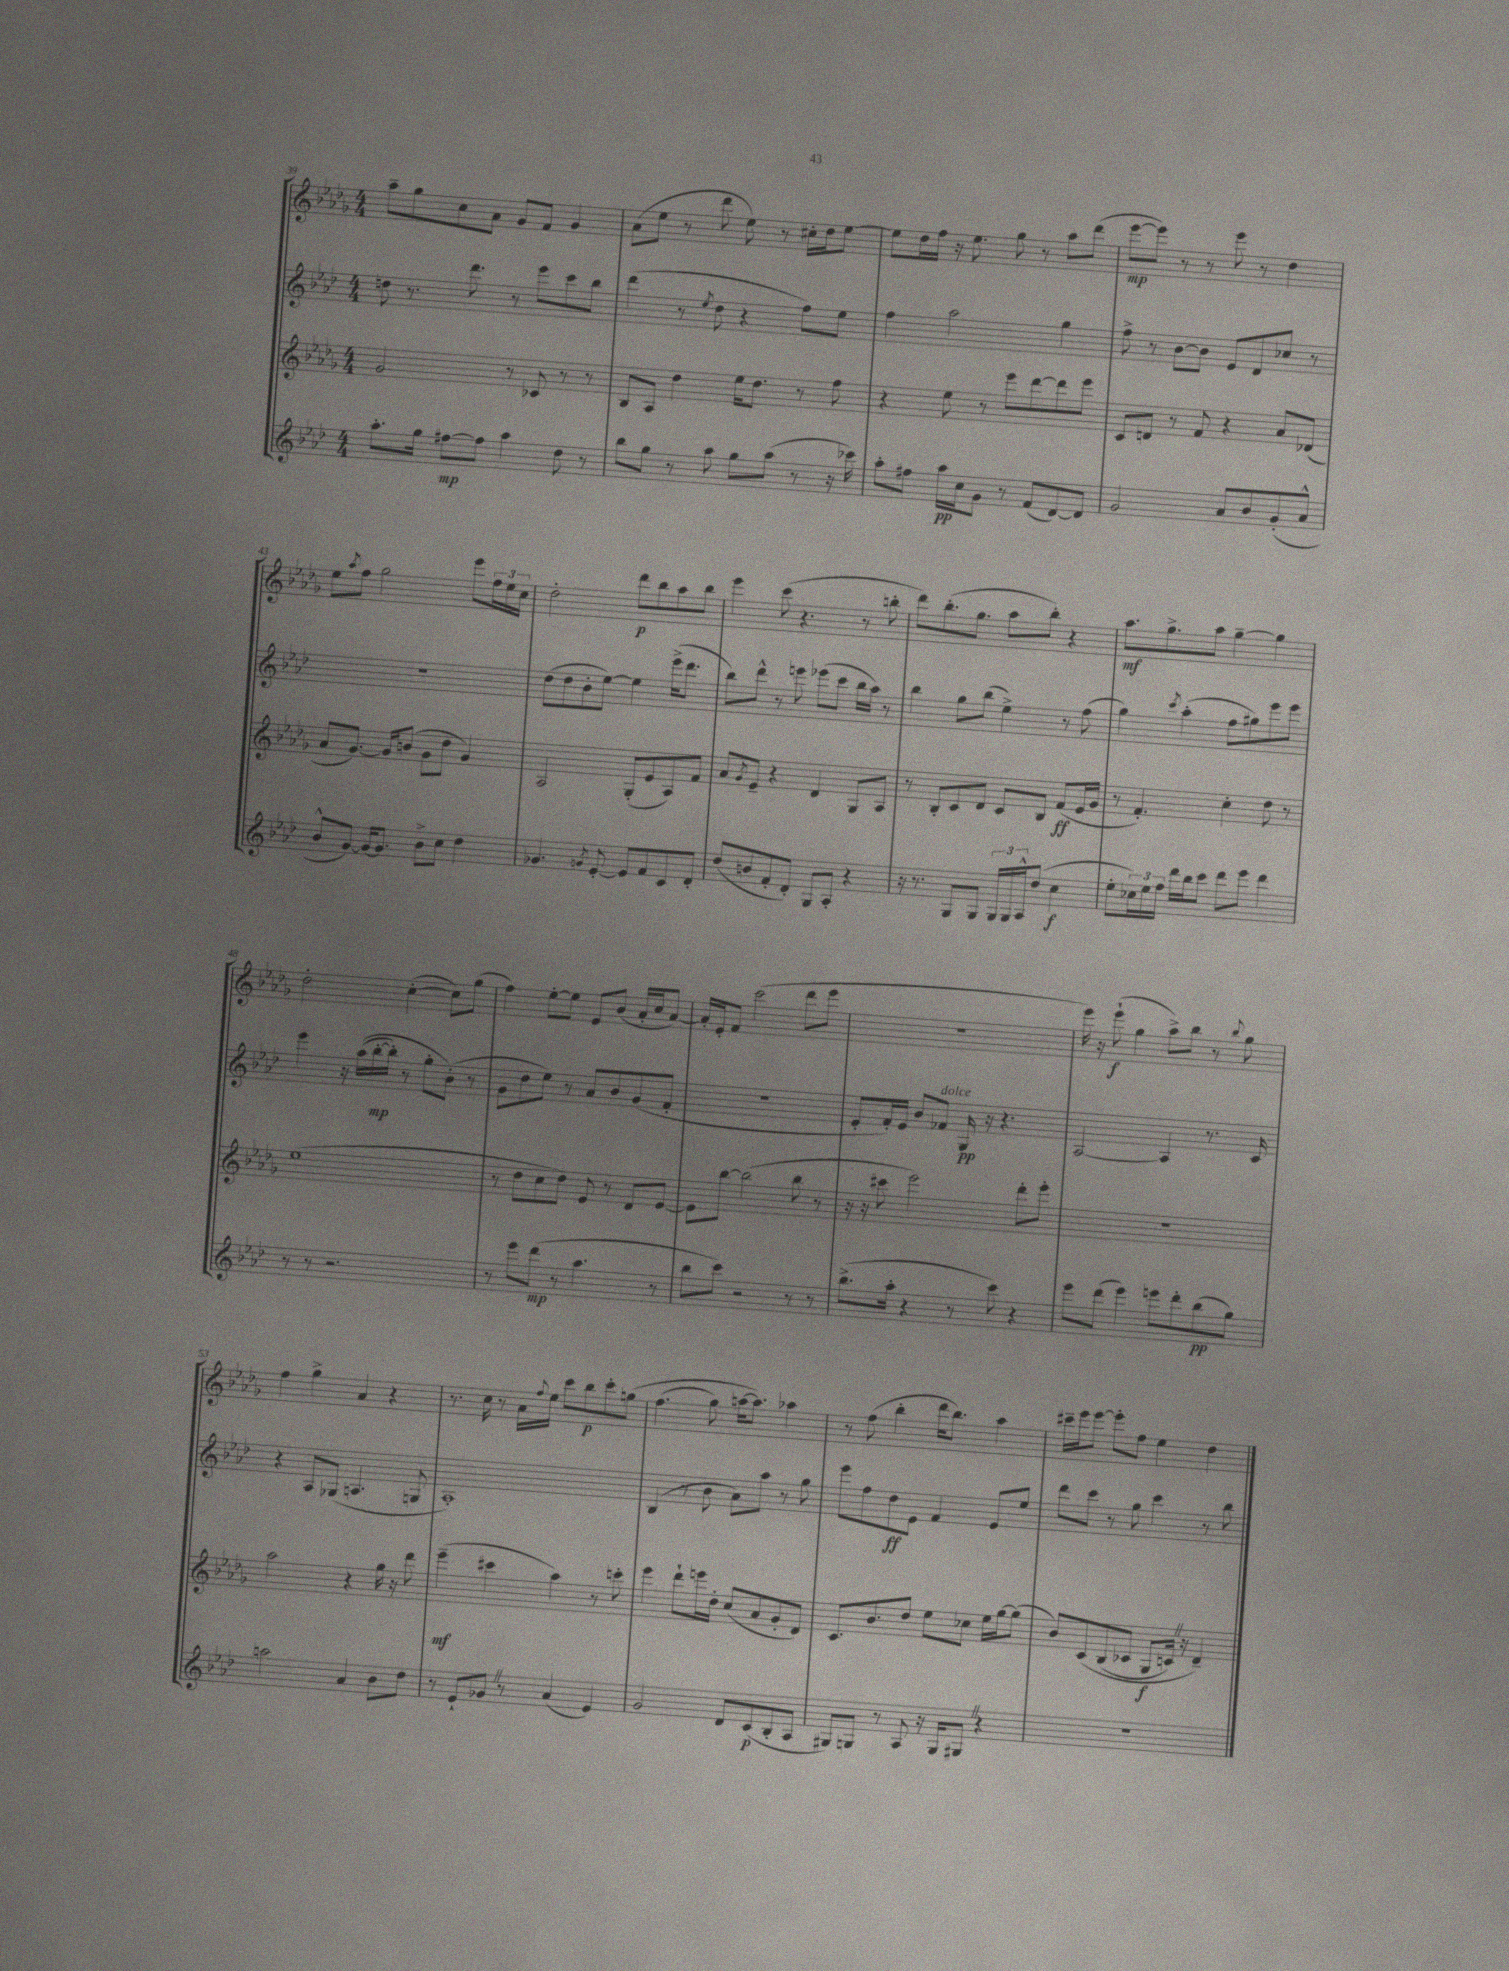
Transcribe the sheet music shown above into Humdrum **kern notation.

**kern	**kern	**kern	**kern
*staff4	*staff3	*staff2	*staff1
*clefG2	*clefG2	*clefG2	*clefG2
*k[b-e-a-d-]	*k[b-e-a-d-g-]	*k[b-e-a-d-]	*k[b-e-a-d-g-]
*M4/4	*M4/4	*M4/4	*M4/4
8.aa-'\L	2g-/	8dd\	8aa-~\L
.	.	8.r	8gg-\
16gg\Jk	.	.	.
[8ff#\L	.	.	8cc\
.	.	8.ddd-\	.
8ff#\]J	.	.	8a-\J
4aa-\	8r	8r	8g-/L
.	8c-/	8eee-\L	8f/J
8dd-\	8r	8ccc\	4g-/
8r	8r	8bb-\J	.
=	=	=	=
8bb-\L	8B-/L	(4ddd-\	(8a-\L
8gg\J	8A-/J	.	8ee-\J
8r	4dd-\	8r	8r
.	.	8qee-/	.
8aa-\	.	8dd-\	8ddd-\
8gg\L	16ee-\LK	4r	8ee-\)
.	8.dd-\J	.	.
(8aa-\J	.	.	8r
8r	8r	8ff\L)	16cc#'\LL
.	.	.	16dd-\J
16r	8ff\	8ee-\J	[8ee-\J
16ccc-\)	.	.	.
=	=	=	=
8aa-'\L	4r	4ff\	8ee-\]L
8ff#\J	.	.	16dd-\L
.	.	.	16ff\JJ
16aa-\LL	8ee-\	2aa-\	16r
16cc\J	.	.	8.ee-\
8g\J	8r	.	.
8r	8eee-\L	.	8gg-\
(8f/L	[8ddd-\	.	8r
[8d-/)	8ddd-\]	4gg\	8aa-\L
8d-/]J	8eee-\J	.	(8ddd-\J
=	=	=	=
2g/	8c/L	8ff^\	[8eee-\L
.	8d/J	8r	8eee-\]J)
.	8r	[8b-\L	8r
.	8f/	8b-\]J	8r
8a-/L	4r	8e-/L	8eee-\
8b-/	.	8d-/	8r
(8g'/	8a-/L	8cc-/J	4dd-\
8a-^^/J	(8d-/J	8r	.
=	=	=	=
8b-^^/L	8a-/L	1r	8ee-\L
.	.	.	8qaa-/
[8g/J)	[8.g-/J)	.	8ff\J
16g/_LK	.	.	2gg-\
8.g/]J	16g-/]LK	.	.
.	(8b/J	.	.
8b-^\L	8g-\L	.	.
8cc\J	8dd-\J	.	.
4dd-\	4g-/)	.	8eee-\L
.	.	.	24ff\L
.	.	.	24ee-\
.	.	.	24cc\JJ
=	=	=	=
4.g-/	2A-/	(8dd-\L	2dd-'\
.	.	8dd-\	.
.	.	8b-'\	.
8qg/	.	.	.
[8e-'/	.	[8ee-\J)	.
8e-/]L	(8G-'/L	4ee-\]	8ddd-\L
8f/	8e-/	.	8bb-\
8c/	8A-/)	(16eee-^\LK	8aa-\
.	.	8.ddd-\J	.
8d-'/J	8f/J	.	8bb-\J
=	=	=	=
(8dd-/L	8a-/L	8bb-\L)	4eee-\
.	8qg-/	.	.
8b/	8e-~/J	8ddd-^^\J	.
8f'/	4r	8r	(8ccc\
8d-'/J)	.	8eee\	4.r
8G/L	4d-/	(8eee-\L	.
8A-'/J	.	8ccc\J	.
4r	8G-/L	16bb-\LL	8r
.	.	16aa-\JJ)	.
.	8A-/J	8r	8bb'\
=	=	=	=
16r	8r	4bb-\	8ddd-\L)
8.r	.	.	.
.	8B-'/L	.	(8.bb-'\
8G/L	8c/	8gg\L	.
.	.	.	8.gg-\J
8G/J	8d-/J	(8bb-\J	.
24G/LL	8c/L	4ee-^\)	8aa-\L
24G/	.	.	.
24A-^^/J	.	.	.
(8dd-/J	8B-/J	.	8bb-'\J)
4cc\	(8f/L	8r	4r
.	16e-/L	(8ff\	.
.	16g-/JJ	.	.
=	=	=	=
8ee-'\L	8r	4gg\)	8.aa-\L
24cc-\L)	4.f'/)	.	.
24ee-\	.	.	.
.	.	.	8.gg-^\
24ff\JJ	.	.	.
.	.	8qccc/	.
16ddd-\LL	.	(4aa-'\	.
16bb-\J	.	.	.
8ccc\J	.	.	8aa-\J
8ddd-\L	4cc'\	8ff\L	[4gg-~\
8eee-\J	.	8gg#\)	.
4ddd-\	8dd-\	8eee-\	4gg-\]
.	8r	8eee-\J	.
=	=	=	=
8r	(1ee-	4eee-\	2dd-'\
8r	.	.	.
2.r	.	16r	.
.	.	&((16aa-\LL	.
.	.	[16bb-'\	.
.	.	16bb-'\]JJ)	.
.	.	8r	([4cc'\
.	.	8gg'\L	.
.	.	(8b-'\J&)	8cc\]L)
.	.	8r	(8gg-\J
=	=	=	=
8r	8r	8g\L	4ff\)
8eee-\L	8dd-\L	8dd-\	.
(8ddd-\J	8cc\	8ee-\J)	[8ee-'\L
8r	8dd-\J)	8r	8ee-\]J
4.aa-\	8e-/	8a-/L	8e-/L
.	8r	8b-/	(8b-/J
.	8d-/L	(8g/	16a-'/LL
.	.	.	16cc/J
8r	[8e-/J	8f'/J	[8a-/J)
=	=	=	=
8bb-\L	8e-\]L	1r	16a-'/]LL
.	.	.	16e-'/J
8ccc\J)	[8bb-\J	.	8f/J
2r	(2bb-\]	.	(2ccc\
8r	8bb-\	.	8ddd-\L
8r	8r	.	8eee-\J
=	=	=	=
(8.bb-^\L	16r	8e-'/L	1r
.	16r	.	.
.	8ccc#\	16f'/L)	.
16aa-'\Jk	.	16e-/JJ	.
4r	2eee-\)	8b-/L	.
.	.	8f-/J	.
8r	.	16G/	.
.	.	16r	.
8ccc\)	.	4.r	.
4r	8ddd-'\L	.	.
.	8eee-'\J	.	.
=	=	=	=
8eee-\L	1r	[2A-/	16eee-\)
.	.	.	16r
(8ddd-\J	.	.	(8eee-`\
4eee-\)	.	.	4gg-\
8eee\L	.	4A-/]	8aa-^\L)
8ddd-'\	.	.	8bb-\J
(8bb-\	.	8.r	8r
.	.	.	8qqbb-/
8gg\J)	.	.	8gg-\
.	.	16c/	.
=	=	=	=
2aa\	2aa-\	4r	4ff\
.	.	8A-/L	4gg-^\
.	.	(8G-/J	.
4a-/	4r	4.A/	4a-/
8b-\L	16gg-\	.	4r
.	16r	.	.
8dd-\J	8ddd-\	8G/	.
=	=	=	=
8r	(4eee-~\	1A-')	8.r
8e-`/L	.	.	.
.	.	.	16cc\
8g-/J	4ccc#\	.	8r
8r	.	.	16a-\LL
.	.	.	8qqff/
.	.	.	16ee-\JJ
(4a-/	4aa-\)	.	8ccc\L
.	.	.	8bb-\
4e-/)	8r	.	8ccc'\
.	8ccc'\	.	&(8gg\J
=	=	=	=
2g/	4eee-\	(4B-/	(4.ff\
.	8ddd-`\L	8r	.
.	16eee\L	8b-\	8gg-\)
.	16dd-'\JJ	.	.
8d-/L	(8cc/L	8a-\L)	[16aa\LK
.	.	.	8.aa\]J&)
(8c/	8a-/	8aa-\J	.
8B-'/	8g-'/	8r	4aa-\
8A-/J	8d-/J)	8gg\	.
=	=	=	=
8G#/L)	8.c/L	8eee-\L	8r
8G/J	.	8ff\	(8ff\
.	8.b-/	.	.
8r	.	8dd-\	4bb-'\
8A-/	8dd-/J	8e-\J	.
16r	8ee-\L	4f/	16ddd-\LK
16G/LK	.	.	8.bb-\J)
8G#/J	8cc-\J	.	.
4r	16ee-\LL	8e-/L	4aa-\
.	[16gg-\J	.	.
.	(8gg-\]J	8ee-/J	.
=	=	=	=
1r	8b-/L)	8ddd-\L	16ccc#~\LL
.	.	.	16eee-\J
.	&(8c/	8ccc\J	[8eee-\J
.	(8B-/	8r	8eee-'\]L
.	8c-/J	8gg\	8ff\J
.	8G-/L	4ccc\	4ee-\
.	16c/Jk)	.	.
.	16r	.	.
.	4d-~/&)	8r	4dd-\
.	.	8bb-\	.
==	==	==	==
*-	*-	*-	*-
